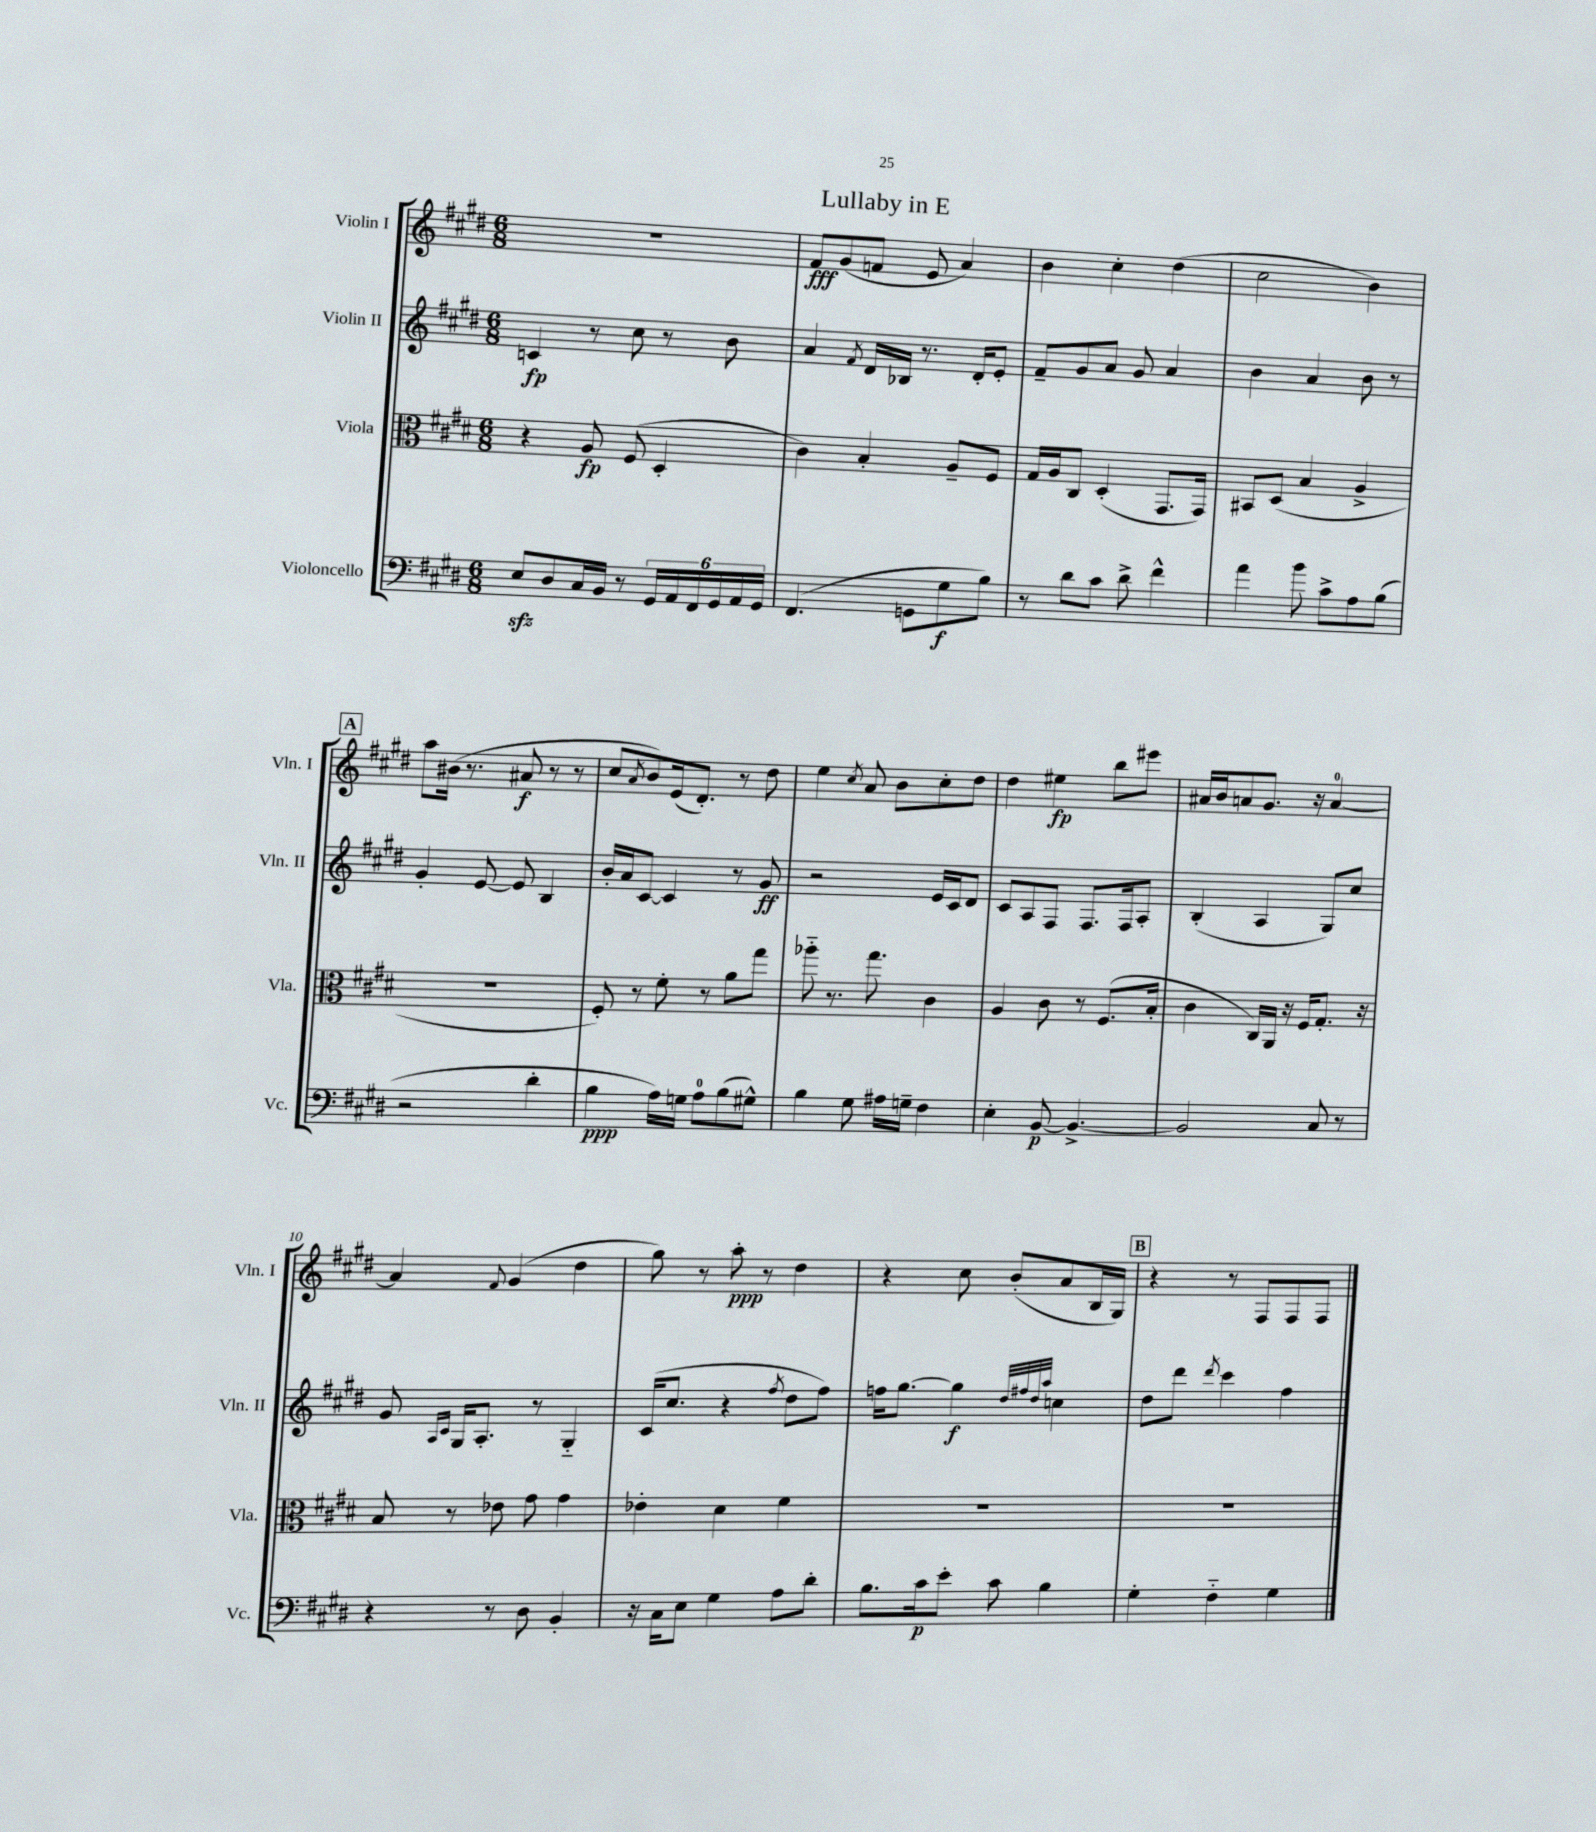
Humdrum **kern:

**kern	**dynam	**kern	**dynam	**kern	**dynam	**kern	**dynam
*part4	*part4	*part3	*part3	*part2	*part2	*part1	*part1
*staff4	*staff4	*staff3	*staff3	*staff2	*staff2	*staff1	*staff1
*I"Violoncello	*	*I"Viola	*	*I"Violin II	*	*I"Violin I	*
*I'Vc.	*	*I'Vla.	*	*I'Vln. II	*	*I'Vln. I	*
*clefF4	*	*clefC3	*	*clefG2	*	*clefG2	*
*k[f#c#g#d#]	*	*k[f#c#g#d#]	*	*k[f#c#g#d#]	*	*k[f#c#g#d#]	*
*M6/8	*	*M6/8	*	*M6/8	*	*M6/8	*
=1	=1	=1	=1	=1	=1	=1	=1
8Ezz/L	.	4r	.	4cn/	fp	2.r	.
8D#/	.	.	.	.	.	.	.
16C#/L	.	8A/	fp	8r	.	.	.
16BB/JJ	.	.	.	.	.	.	.
8r	.	(8F#/	.	8cc#\	.	.	.
24GG#/LL	.	4D#'/	.	8r	.	.	.
24AA/	.	.	.	.	.	.	.
24FF#/	.	.	.	.	.	.	.
24GG#/	.	.	.	8b\	.	.	.
24AA/	.	.	.	.	.	.	.
24GG#/JJ	.	.	.	.	.	.	.
=2	=2	=2	=2	=2	=2	=2	=2
(4.FF#/	.	4c#\)	.	4a/	.	8f#/L	fff
.	.	.	.	.	.	(8g#/	.
.	.	.	.	8qf#/	.	.	.
.	.	4B'/	.	16d#/LL	.	8fn/J	.
.	.	.	.	16B-X/JJ	.	.	.
8GGn\L	.	.	.	8.r	.	8e/	.
8G#\	f	8A~/L	.	.	.	4a/)	.
.	.	.	.	16d#'/KL	.	.	.
8B\J)	.	8F#/J	.	8e'/J	.	.	.
=3	=3	=3	=3	=3	=3	=3	=3
8r	.	16G#/LL	.	8f#~/L	.	4b\	.
.	.	16A/J	.	.	.	.	.
8d#\L	.	8C#/J	.	8g#/	.	.	.
8c#\J	.	(4D#'/	.	8a/J	.	4cc#'\	.
8d#^\	.	.	.	8g#/	.	.	.
4f#^^\	.	8.GG#/L	.	4a/	.	(4dd#\	.
.	.	16GG#/Jk)	.	.	.	.	.
=4	=4	=4	=4	=4	=4	=4	=4
4a\	.	8BB#X/L	.	4b\	.	2cc#\	.
.	.	(8D#/J	.	.	.	.	.
8b\	.	4B/	.	4a/	.	.	.
8c#^\L	.	.	.	.	.	.	.
8A\	.	4A^/	.	8b\	.	4b\)	.
(8B\J	.	.	.	8r	.	.	.
!!LO:LB:g=z
!!LO:REH:place=s1:t=A
=5	=5	=5	=5	=5	=5	=5	=5
2r	.	2.r	.	4g#'/	.	8aa\L	.
.	.	.	.	.	.	(16b#X\Jk	.
.	.	.	.	.	.	8.r	.
.	.	.	.	[8e/	.	.	.
.	.	.	.	8e/]	.	8a#X/	f
4d#'\	.	.	.	4B/	.	8r	.
.	.	.	.	.	.	8r	.
=6	=6	=6	=6	=6	=6	=6	=6
4B\	ppp	8F#'/)	.	16b'/LL	.	8cc#/L	.
.	.	.	.	16a/J	.	.	.
.	.	.	.	.	.	8qa/	.
.	.	8r	.	[8c#/J	.	8b/)	.
16A\LL)	.	8f#'\	.	4c#/]	.	(16e/k	.
16Gn\JJ	.	.	.	.	.	8.d#'/J)	.
8A\L	.	8r	.	.	.	.	.
(8B\	.	8a\L	.	8r	.	8r	.
8G#X^^\J)	.	8gg#\J	.	8g#/	ff	8dd#\	.
=7	=7	=7	=7	=7	=7	=7	=7
4B\	.	8aa-X\	.	2r	.	4ee\	.
.	.	8.r	.	.	.	.	.
.	.	.	.	.	.	8qcc#/	.
8G#\	.	.	.	.	.	8a/	.
.	.	8.gg#\	.	.	.	.	.
16A#X\LL	.	.	.	.	.	8b\L	.
16Gn~\JJ	.	.	.	.	.	.	.
4F#\	.	4c#\	.	16e/LL	.	8cc#'\	.
.	.	.	.	16c#/J	.	.	.
.	.	.	.	8d#/J	.	8dd#\J	.
=8	=8	=8	=8	=8	=8	=8	=8
4E'\	.	4A/	.	8c#/L	.	4dd#\	.
.	.	.	.	8A/	.	.	.
[8BB/	p	8c#\	.	8F#/J	.	4ee#X\	fp
4.BB^/_	.	8r	.	8.F#/L	.	.	.
.	.	(8.F#/L	.	.	.	8bb\L	.
.	.	.	.	16F#/k	.	.	.
.	.	.	.	8A'/J	.	8eee#X\J	.
.	.	16B'/Jk	.	.	.	.	.
=9	=9	=9	=9	=9	=9	=9	=9
2BB/]	.	4c#\	.	(4B'/	.	16a#X/LL	.
.	.	.	.	.	.	16b/J	.
.	.	.	.	.	.	8an/	.
.	.	16C#/LL)	.	4A/	.	8.g#/J	.
.	.	16AA/JJ	.	.	.	.	.
.	.	16r	.	.	.	.	.
.	.	16F#/KL	.	.	.	16r	.
8C#/	.	8.G#'/J	.	8G#/L)	.	[4a/	.
8r	.	.	.	8cc#/J	.	.	.
.	.	16r	.	.	.	.	.
!!LO:LB:g=z
=10	=10	=10	=10	=10	=10	=10	=10
4r	.	8B/	.	8g#/	.	4a/]	.
.	.	.	.	16qqA/LL	.	.	.
.	.	.	.	16qqc#/JJ	.	.	.
.	.	8r	.	16G#/KL	.	.	.
.	.	.	.	8.A'/J	.	.	.
.	.	.	.	.	.	8qqf#/	.
8r	.	8e-X\	.	.	.	(4g#/	.
8D#\	.	8g#\	.	8r	.	.	.
4BB'/	.	4g#\	.	4G#/	.	4dd#\	.
=11	=11	=11	=11	=11	=11	=11	=11
16r	.	4e-X'\	.	(16c#/KL	.	8gg#\)	.
16C#\KL	.	.	.	8.cc#/J	.	.	.
8E\J	.	.	.	.	.	8r	.
4G#\	.	4d#\	.	4r	.	8aa'\	ppp
.	.	.	.	.	.	8r	.
.	.	.	.	8qff#/	.	.	.
8A\L	.	4f#\	.	8dd#\L	.	4dd#\	.
8d#'\J	.	.	.	8ff#\J)	.	.	.
=12	=12	=12	=12	=12	=12	=12	=12
8.B\L	.	2.r	.	16ffn\KL	.	4r	.
.	.	.	.	[8.gg#\J	.	.	.
16c#\k	p	.	.	.	.	.	.
8e'\J	.	.	.	4gg#\]	f	8cc#\	.
8c#\	.	.	.	.	.	(8b'/L	.
.	.	.	.	32qqdd#/LLL	.	.	.
.	.	.	.	32qqff#X/	.	.	.
.	.	.	.	32qqdd#/	.	.	.
.	.	.	.	32qqaa/JJJ	.	.	.
4B\	.	.	.	4ccn\	.	8a/	.
.	.	.	.	.	.	16B/L	.
.	.	.	.	.	.	16G#/JJ)	.
!!LO:REH:place=s1:t=B
=13	=13	=13	=13	=13	=13	=13	=13
4G#'\	.	2.r	.	8dd#\L	.	4r	.
.	.	.	.	8ddd#\J	.	.	.
.	.	.	.	8qddd#/	.	.	.
4F#\	.	.	.	4ccc#\	.	8r	.
.	.	.	.	.	.	8F#/L	.
4G#\	.	.	.	4ff#\	.	8F#/	.
.	.	.	.	.	.	8F#/J	.
==	==	==	==	==	==	==	==
*-	*-	*-	*-	*-	*-	*-	*-
